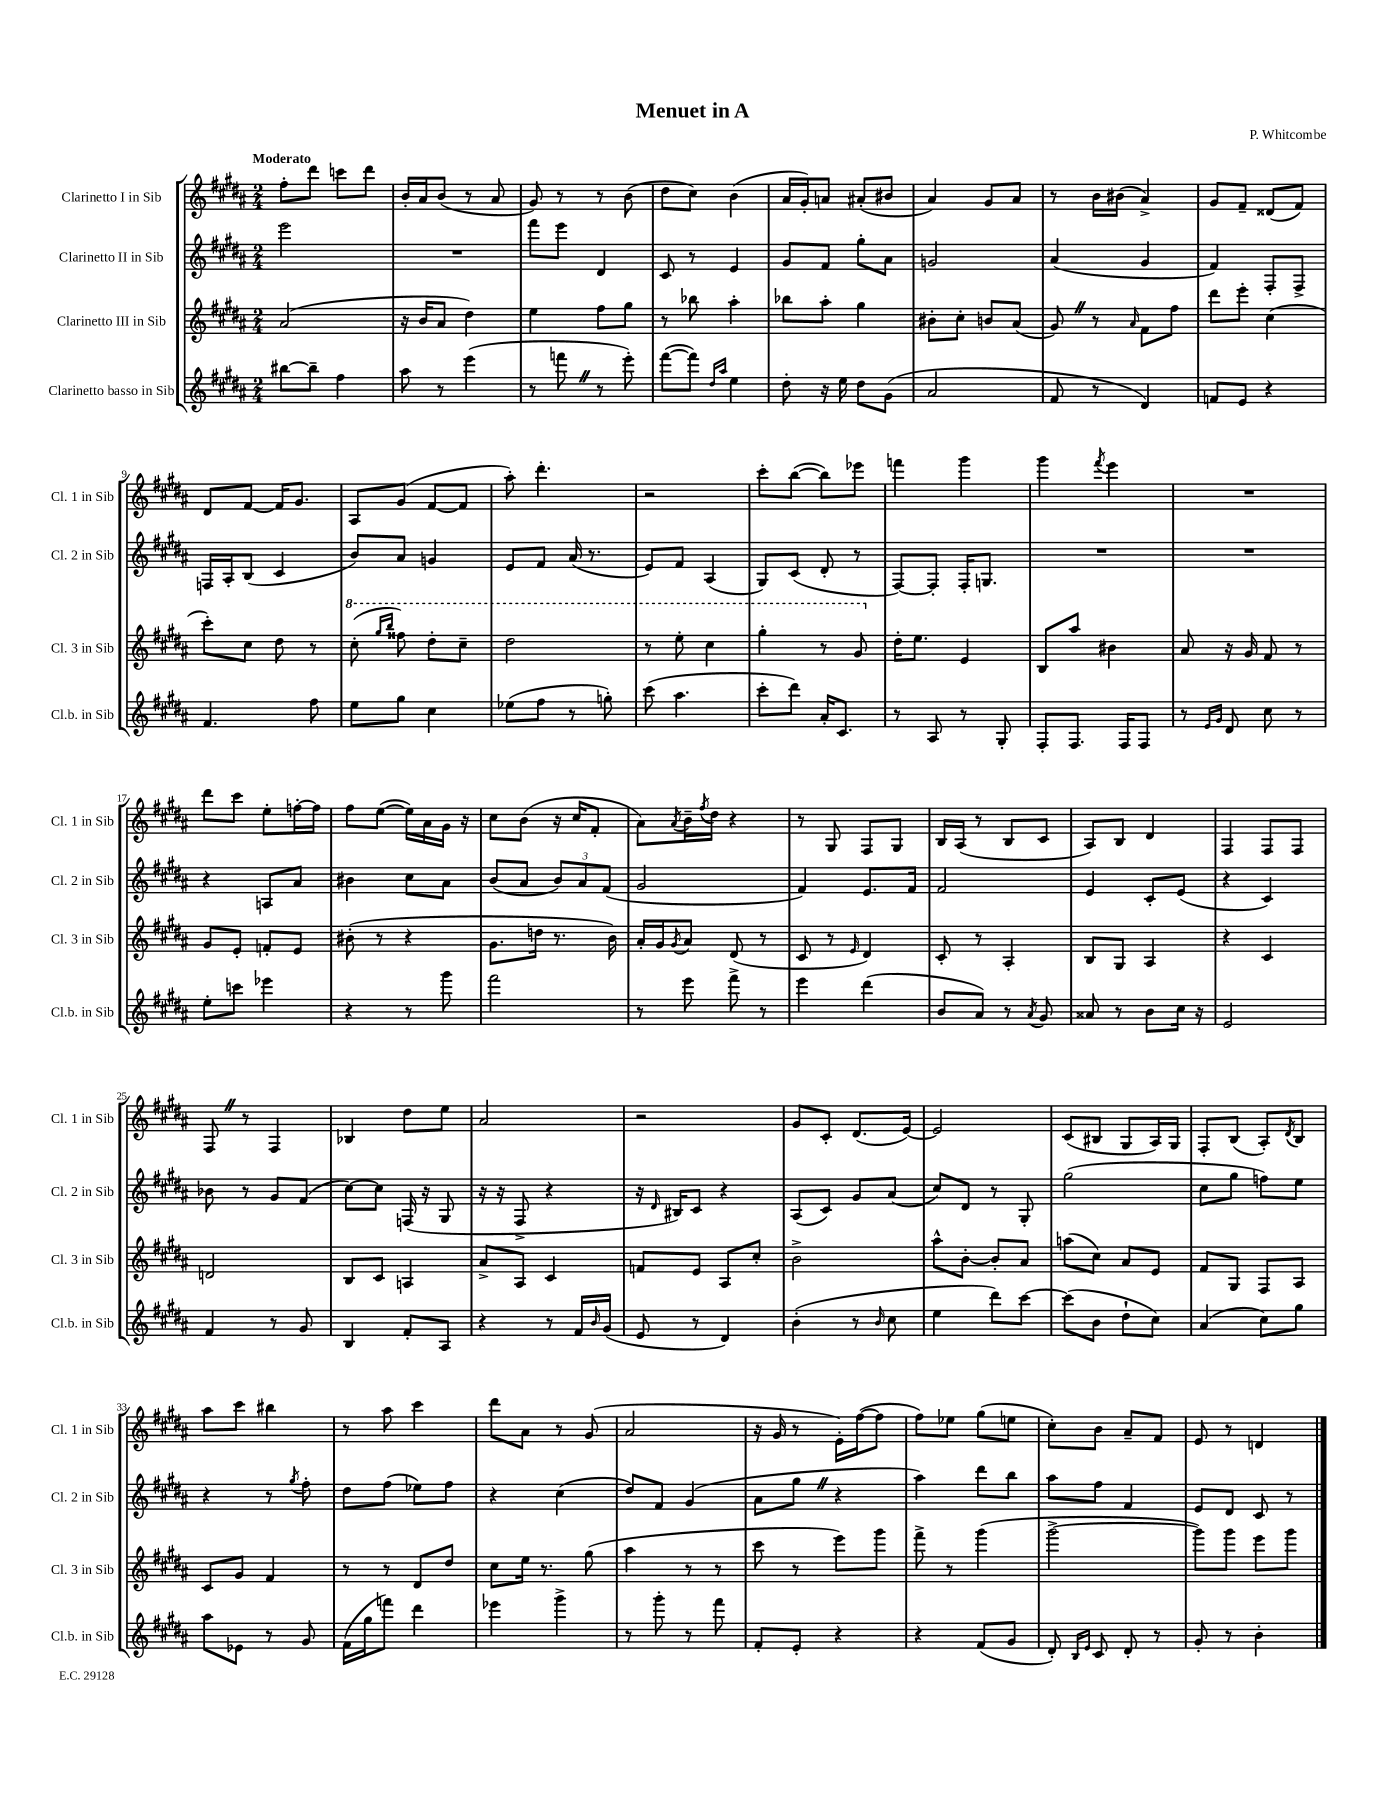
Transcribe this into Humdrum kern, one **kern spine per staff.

**kern	**kern	**kern	**kern
*part4	*part3	*part2	*part1
*staff4	*staff3	*staff2	*staff1
*I"Clarinetto basso in Sib	*I"Clarinetto III in Sib	*I"Clarinetto II in Sib	*I"Clarinetto I in Sib
*I'Cl.b. in Sib	*I'Cl. 3 in Sib	*I'Cl. 2 in Sib	*I'Cl. 1 in Sib
*clefG2	*clefG2	*clefG2	*clefG2
*k[f#c#g#d#a#]	*k[f#c#g#d#a#]	*k[f#c#g#d#a#]	*k[f#c#g#d#a#]
*M2/4	*M2/4	*M2/4	*M2/4
=1	=1	=1	=1
!	!	!	!LO:TX:a:B:t=Moderato
[8bb#X\L	(2a#/	2eee\	8ff#'\L
8bb#~\J]	.	.	8ddd#\J
4ff#\	.	.	8cccn\L
.	.	.	8ddd#\J
=2	=2	=2	=2
8aa#\	16r	2r	16b'/LL
.	16b/KL	.	16a#/J
8r	8a#/J	.	(8b/J
(4eee\	4dd#\)	.	8r
.	.	.	8a#/
=3	=3	=3	=3
8r	4ee\	8fff#\L	8g#/)
8fffnZ\	.	8eee\J	8r
8r	8ff#\L	4d#/	8r
8eee'\)	8gg#\J	.	(8b\
=4	=4	=4	=4
([8fff#\L	8r	8c#/	8dd#\L
8fff#\J])	8bb-X\	8r	8cc#\J)
16qqdd#/LL	.	.	.
16qqaa#/JJ	.	.	.
4ee\	4aa#'\	4e/	(4b\
=5	=5	=5	=5
8dd#'\	8bb-X\L	8g#/L	16a#/LL
.	.	.	16g#'/J)
16r	8aa#'\J	8f#/J	8an/J
16ee\	.	.	.
8dd#\L	4gg#\	8gg#'\L	(8a#X'/L
(8g#\J	.	8a#\J	8b#X/J
=6	=6	=6	=6
2a#/	8b#X'\L	2gn/	4a#/)
.	8cc#'\J	.	.
.	8bn/L	.	8g#/L
.	(8a#/J	.	8a#/J
=7	=7	=7	=7
8f#/	8g#Z/)	(4a#/	8r
8r	8r	.	16b\LL
.	.	.	(16b#X\JJ
.	16qqa#/	.	.
4d#/)	8f#\L	4g#/	4a#^/)
.	8ff#\J	.	.
=8	=8	=8	=8
8fn/L	8ddd#\L	4f#/)	8g#/L
8e/J	8eee'\J	.	8f#~/J
4r	(4cc#\	8F#'/L	(8d##X/L
.	.	8F#^/J	8f#/J)
!!LO:LB:g=z
=9	=9	=9	=9
4.f#/	8ccc#'\L)	16Fn/LL	8d#/L
.	.	16A#'/J	.
.	8cc#\J	(8B/J	[8f#/J
.	8dd#\	4c#/	16f#/KL]
.	.	.	8.g#/J
8ff#\	8r	.	.
=10	=10	=10	=10
*	*8va	*	*
8ee\L	(8ccc#'\	8b/L)	8A#/L
.	16qqggg#/LL	.	.
.	16qqbbb/JJ	.	.
8gg#\J	8fff##X\)	8a#/J	(8g#/J
4cc#\	8ddd#'\L	4gn/	[8f#/L
.	8ccc#~\J	.	8f#/J]
=11	=11	=11	=11
(8ee-X\L	2ddd#\	8e/L	8aa#'\)
8ff#\J	.	8f#/J	4.ddd#'\
8r	.	(16a#/	.
.	.	8.r	.
8ggn'\)	.	.	.
=12	=12	=12	=12
(8ccc#\	8r	8e/L)	2r
4.aa#\	8eee'\	8f#/J	.
.	4ccc#\	(4A#/	.
=13	=13	=13	=13
8ccc#'\L	4ggg#'\	8G#/L)	8ccc#'\L
8ddd#\J)	.	(8c#/J	([8bb\J
16a#'/KL	8r	8d#'/	8bb\L])
8.c#/J	.	.	.
.	8gg#/	8r	8eee-X\J
=14	=14	=14	=14
*	*X8va	*	*
8r	16dd#'\KL	[8F#/L)	4fffn\
.	8.ee\J	.	.
8A#/	.	8F#'/J]	.
8r	4e/	16F#'/KL	4ggg#\
.	.	8.Gn/J	.
8G#'/	.	.	.
=15	=15	=15	=15
8F#'/L	8B/L	2r	4ggg#\
8.F#/J	8aa#/J	.	.
.	.	.	8qfff#/
.	4b#X\	.	4eee\
16F#/KL	.	.	.
8F#/J	.	.	.
=16	=16	=16	=16
8r	8a#/	2r	2r
16qqe/LL	.	.	.
16qqg#/JJ	.	.	.
8d#/	16r	.	.
.	16g#/	.	.
8cc#\	8f#/	.	.
8r	8r	.	.
!!LO:LB:g=z
=17	=17	=17	=17
8ee'\L	8g#/L	4r	8ddd#\L
8cccn\J	8e'/J	.	8ccc#\J
4eee-X\	8fn'/L	8An/L	8ee'\L
.	8e/J	8a#/J	[16ffn'\L
.	.	.	16ff\JJ]
=18	=18	=18	=18
4r	(8b#X'\	4b#X\	8ff#\L
.	8r	.	([8ee\J
8r	4r	8cc#\L	16ee\LL])
.	.	.	16a#\
8ggg#\	.	8a#\J	16g#\JJ
.	.	.	16r
=19	=19	=19	=19
2fff#\	8.g#\L	(8b/L	8cc#\L
.	.	8a#/J	(8b\J
.	16ddn\Jk	.	.
.	8.r	12b/L)	16r
.	.	.	16cc#/KL
.	.	12a#/	.
.	.	.	8f#'/J
.	.	(12f#/J	.
.	16b\)	.	.
=20	=20	=20	=20
8r	16a#'/LL	2g#/	8a#\L)
.	16g#/J	.	.
.	8qg#/	.	8qa#/
8eee\	8a#/J	.	16b~\L
.	.	.	8qff#/
.	.	.	16dd#\JJ
8fff#^\	(8d#/	.	4r
8r	8r	.	.
=21	=21	=21	=21
4eee\	8c#/	4f#/)	8r
.	8r	.	8G#/
.	16qqe/	.	.
(4ddd#\	4d#/)	8.e/L	8F#/L
.	.	.	8G#/J
.	.	16f#/Jk	.
=22	=22	=22	=22
8b/L	8c#'/	2f#/	16B/LL
.	.	.	(16A#/JJ
8a#/J)	8r	.	8r
8r	4A#'/	.	8B/L
8qa#/	.	.	.
8g#/	.	.	8c#/J
=23	=23	=23	=23
8a##X/	8B/L	4e/	8A#/L)
8r	8G#/J	.	8B/J
8b\L	4A#/	8c#'/L	4d#/
16cc#\Jk	.	(8e/J	.
16r	.	.	.
=24	=24	=24	=24
2e/	4r	4r	4F#/
.	4c#/	4c#/)	8F#/L
.	.	.	8F#/J
!!LO:LB:g=z
=25	=25	=25	=25
4f#/	2dn/	8b-X\	8F#Z/
.	.	8r	8r
8r	.	8g#/L	4F#/
8g#/	.	(8f#/J	.
=26	=26	=26	=26
4B/	8B/L	[8cc#\L)	4B-X/
.	8c#/J	8cc#\J]	.
8f#'/L	4An/	(16Fn/	8dd#\L
.	.	16r	.
8A#/J	.	8G#/	8ee\J
=27	=27	=27	=27
4r	8a#^/L	16r	2a#/
.	.	16r	.
.	8A#/J	8F#^/	.
8r	4c#/	4r	.
16f#/LL	.	.	.
16qqb/	.	.	.
(16g#/JJ	.	.	.
=28	=28	=28	=28
8e/	8fn/L	16r	2r
.	.	16qqd#/	.
.	.	16B#X/KL)	.
8r	8e/J	8c#/J	.
4d#/)	8A#/L	4r	.
.	8cc#'/J	.	.
=29	=29	=29	=29
(4b'\	2b^\	(8A#/L	8g#/L
.	.	8c#/J)	8c#'/J
8r	.	8g#/L	(8.d#/L
16qqb/	.	.	.
8cc#\	.	(8a#/J	.
.	.	.	[16e/Jk)
=30	=30	=30	=30
4ee\	8aa#^^\L	8cc#/L)	2e/]
.	[8b'\J	8d#/J	.
8ddd#\L)	8b'/L]	8r	.
[8ccc#\J	8a#/J	8G#'/	.
=31	=31	=31	=31
(8ccc#\L]	(8aan\L	(2gg#\	(8c#/L
8b\J	8cc#\J)	.	8B#X/J
8dd#`\L	8a#/L	.	8G#/L
8cc#\J)	8e/J	.	16A#/L)
.	.	.	16G#/JJ
=32	=32	=32	=32
(4a#/	8f#/L	8cc#\L	8F#'/L
.	8G#/J	8gg#\J	(8B/J
8cc#\L)	8F#/L	8ffn\L)	8A#'/L)
.	.	.	8qd#/
8gg#\J	8A#/J	8ee\J	8B/J
!!LO:LB:g=z
=33	=33	=33	=33
8aa#\L	8c#/L	4r	8aa#\L
8e-X\J	8g#/J	.	8ccc#\J
8r	4f#/	8r	4bb#X\
.	.	8qgg#/	.
8g#/	.	8ff#'\	.
=34	=34	=34	=34
(16f#\LL	8r	8dd#\L	8r
16gg#\J	.	.	.
8fffn\J)	8r	(8ff#\J	8aa#\
4ddd#\	8d#/L	8ee-X\L)	4ccc#\
.	8dd#/J	8ff#\J	.
=35	=35	=35	=35
4eee-X\	8cc#\L	4r	8ddd#\L
.	16ee\Jk	.	8a#\J
.	8.r	.	.
4ggg#^\	.	(4cc#\	8r
.	(8gg#\	.	(8g#/
=36	=36	=36	=36
8r	4aa#\	8dd#/L)	2a#/
8ggg#'\	.	8f#/J	.
8r	8r	(4g#/	.
8fff#\	8r	.	.
=37	=37	=37	=37
8f#'/L	8ccc#\	8a#\L	16r
.	.	.	16g#/
8e'/J	8r	8gg#Z\J	8r
4r	8eee\L)	4r	16e'\LL)
.	.	.	([16ff#\J
.	8ggg#\J	.	8ff#\J]
=38	=38	=38	=38
4r	8fff#^\	4aa#\)	8ff#\L)
.	8r	.	8ee-X\J
(8f#/L	(4ggg#\	8ddd#\L	(8gg#\L
8g#/J	.	8bb\J	8een\J
=39	=39	=39	=39
8d#'/)	[2ggg#^\	8aa#\L	8cc#'\L)
16qqB/LL	.	.	.
16qqe/JJ	.	.	.
8c#/	.	8ff#\J	8b\J
8d#'/	.	4f#/	8a#~/L
8r	.	.	8f#/J
=40	=40	=40	=40
8g#'/	8ggg#\L])	8e/L	8e/
8r	8ggg#\J	8d#/J	8r
4b'\	8eee\L	8c#/	4dn/
.	8ggg#\J	8r	.
==	==	==	==
*-	*-	*-	*-
